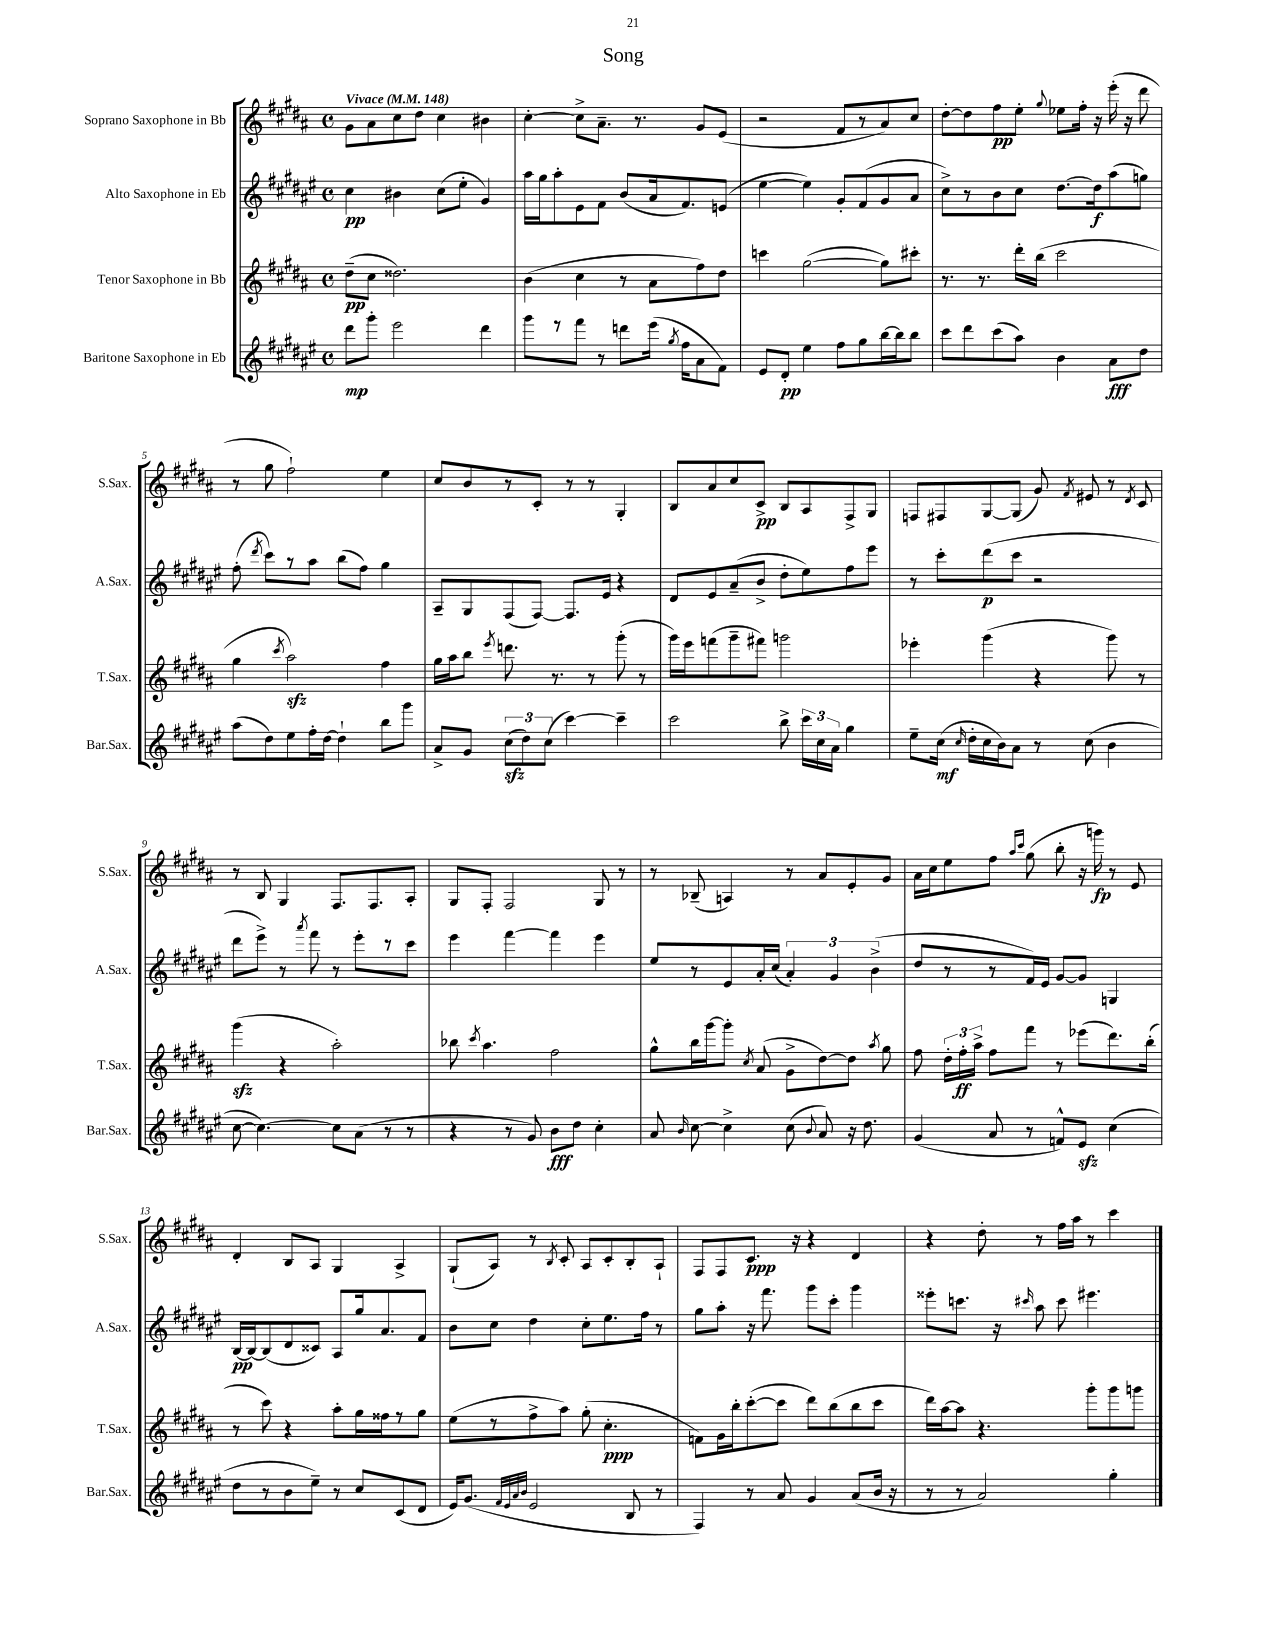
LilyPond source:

\header { title = "Song" }
<<
\new StaffGroup <<
\new Staff = "s0" \with { instrumentName = "Soprano Saxophone in Bb" shortInstrumentName = "S.Sax." } {
    \clef treble \key b \major \defaultTimeSignature \time 4/4 \tempo "Vivace" 4 = 148
    \autoBeamOff gis'8[ ais'8 cis''8 dis''8] cis''4 bis'4 |
    cis''4~-. cis''8[-> ais'8.]-- r8. gis'8[ e'8]( |
    r2 fis'8[ r8 ais'8) cis''8] |
    dis''8[~-. dis''8 fis''8\pp e''8]-. \appoggiatura { gis''8 } ees''8[ fis''16]-. r16 e'''16-.( r16 dis'''8 |
    r8 gis''8 fis''2-!) e''4 |
    cis''8[ b'8 r8 cis'8]-. r8 r8 gis4-. |
    b8[ ais'8 cis''8 cis'8]->\pp b8[ ais8 fis8-> gis8] |
    f8[ fis8 gis8~ gis8]( gis'8) \acciaccatura { fis'8 } eis'8 r8 \acciaccatura { dis'8 } cis'8 |
    r8 b8 gis4 fis8.[ fis8. ais8]-. |
    gis8[ fis8]-. fis2 gis8 r8 |
    r8 bes8--( a4) r8 ais'8[ e'8-. gis'8] |
    ais'16[ cis''16 e''8 fis''8] \grace { ais''16[ cis'''16] } gis''8( b''8-. r16 g'''16\fp) r8 e'8 |
    dis'4-. b8[ ais8] gis4 ais4-> |
    gis8[-!( ais8]) r8 \acciaccatura { b8 } cis'8-. ais8[ cis'8-. b8-. ais8]-! |
    fis8[ fis8 cis'8.]\ppp r16 r4 dis'4 |
    r4 dis''8-. r8 fis''16[ ais''16] r8 cis'''4 \bar "|." |
}
\new Staff = "s1" \with { instrumentName = "Alto Saxophone in Eb" shortInstrumentName = "A.Sax." } {
    \clef treble \key fis \major \defaultTimeSignature \time 4/4
    \autoBeamOff cis''4\pp bis'4 cis''8[( eis''8]-. gis'4) |
    ais''16[ gis''16 ais''8-. eis'8 fis'8] b'8[( ais'16 fis'8.) e'8]( |
    eis''4~ eis''4) gis'8[-. fis'8( gis'8 ais'8] |
    cis''8[->) r8 b'8 cis''8] dis''8.[~ dis''16\f ais''8( g''8]) |
    fis''8-.( \acciaccatura { dis'''8 } cis'''8[) r8 ais''8] b''8[( fis''8]) gis''4 |
    ais8[-- gis8 fis8( fis8]~) fis8.[ eis'16] r4 |
    dis'8[ eis'8 ais'8--( b'8]-> dis''8[-. eis''8) fis''8 eis'''8] |
    r8 cis'''8[-. dis'''8\p( cis'''8] r2 |
    dis'''8[ eis'''8]->) r8 \acciaccatura { ais'''8 } fis'''8 r8 eis'''8[-. r8 cis'''8] |
    eis'''4 fis'''4~ fis'''4 eis'''4 |
    eis''8[ r8 eis'8 ais'16-. cis''16]( \tuplet 3/2 { ais'4-.) gis'4 b'4->( } |
    dis''8[ r8 r8 fis'16) eis'16] gis'8[~ gis'8] g4 |
    b16[~\pp b16~ b8( dis'8 cisis'8]) ais8[ gis''16 ais'8. fis'8] |
    b'8[ cis''8] dis''4 cis''8[-. eis''8. fis''16] r8 |
    gis''8[ ais''8]-. r16 fis'''8. gis'''8[ cis'''8]-. gis'''4 |
    eisis'''8[-. c'''8.] r16 \grace { cis'''16 } ais''8 cis'''8 eis'''4. \bar "|." |
}
\new Staff = "s2" \with { instrumentName = "Tenor Saxophone in Bb" shortInstrumentName = "T.Sax." } {
    \clef treble \key b \major \defaultTimeSignature \time 4/4
    \autoBeamOff dis''8[--\pp( cis''8] disis''2.) |
    b'4( cis''4 r8 ais'8[ fis''8) dis''8] |
    c'''4 gis''2~( gis''8[) cis'''8]-. |
    r8. r8. dis'''16[-. b''16]( cis'''2 |
    gis''4 \acciaccatura { cis'''8 } ais''2\sfz) fis''4 |
    gis''16[ ais''16 b''8] \acciaccatura { e'''8 } d'''8. r8. r8 gis'''8-.( r8 |
    gis'''16[) e'''16 f'''8( gis'''8-- fis'''8]) g'''2 |
    ees'''4-. gis'''4( r4 gis'''8) r8 |
    gis'''4\sfz( r4 ais''2-.) |
    bes''8 \acciaccatura { cis'''8 } ais''4. fis''2 |
    gis''8[-^ b''16 gis'''16~ gis'''8]-. \acciaccatura { cis''8 } ais'8( gis'8[-> dis''8~) dis''8] \acciaccatura { ais''8 } gis''8 |
    fis''8 \tuplet 3/2 { dis''16[-. fis''16-.\ff ais''16]-> } fis''8[ fis'''8] r8 ees'''8[( dis'''8.) b''16]-.( |
    r8 cis'''8) r4 ais''8[-. gis''16 fisis''16 r8 gis''8] |
    e''8[( r8 fis''8-> ais''8]) gis''8-.( cis''4.-.\ppp |
    f'8[) gis'16 b''16-. cis'''8~-.( cis'''8] dis'''8[) b''8( b''8 cis'''8] |
    dis'''16[) ais''16~ ais''8] r4. gis'''8[-. gis'''8 g'''8] \bar "|." |
}
\new Staff = "s3" \with { instrumentName = "Baritone Saxophone in Eb" shortInstrumentName = "Bar.Sax." } {
    \clef treble \key fis \major \defaultTimeSignature \time 4/4
    \autoBeamOff dis'''8[\mp gis'''8]-. eis'''2 dis'''4 |
    gis'''8[ r8 fis'''8] r8 d'''8[ eis'''16]( \acciaccatura { gis''8 } fis''16[ ais'8 fis'8]) |
    eis'8[ dis'8]-.\pp eis''4 fis''8[ gis''8 b''16~ b''16 b''8] |
    cis'''8[ dis'''8 cis'''8( ais''8]) b'4 ais'8[\fff dis''8] |
    ais''8[( dis''8) eis''8 fis''16-. dis''16]~ dis''4-! b''8[ gis'''8] |
    ais'8[-> gis'8] \tuplet 3/2 { cis''8[\sfz( dis''8) cis''8]( } cis'''4~) cis'''4-- |
    cis'''2 b''8-> \tuplet 3/2 { cis'''16[ cis''16 ais'16] } gis''4 |
    eis''8[-- cis''16]\mf( \grace { cis''16 } dis''16[-. cis''16 b'16) ais'8] r8 cis''8( b'4 |
    cis''8~ cis''4.~) cis''8[ ais'8]( r8 r8 |
    r4 r8 gis'8) b'8[\fff dis''8] cis''4-. |
    ais'8 \grace { b'16 } cis''8~ cis''4-> cis''8( \appoggiatura { b'8 } ais'8) r16 dis''8. |
    gis'4( ais'8 r8 f'8[-^) eis'8]\sfz cis''4( |
    dis''8[ r8 b'8 eis''8]--) r8 cis''8[ cis'8( dis'8] |
    eis'16[) gis'8.]( \grace { fis'32[ eis'32 ais'32 b'32] } eis'2 b8 r8 |
    fis4) r8 ais'8 gis'4 ais'8[( b'16] r16 |
    r8 r8 ais'2) gis''4-. \bar "|." |
}
>>
>>
